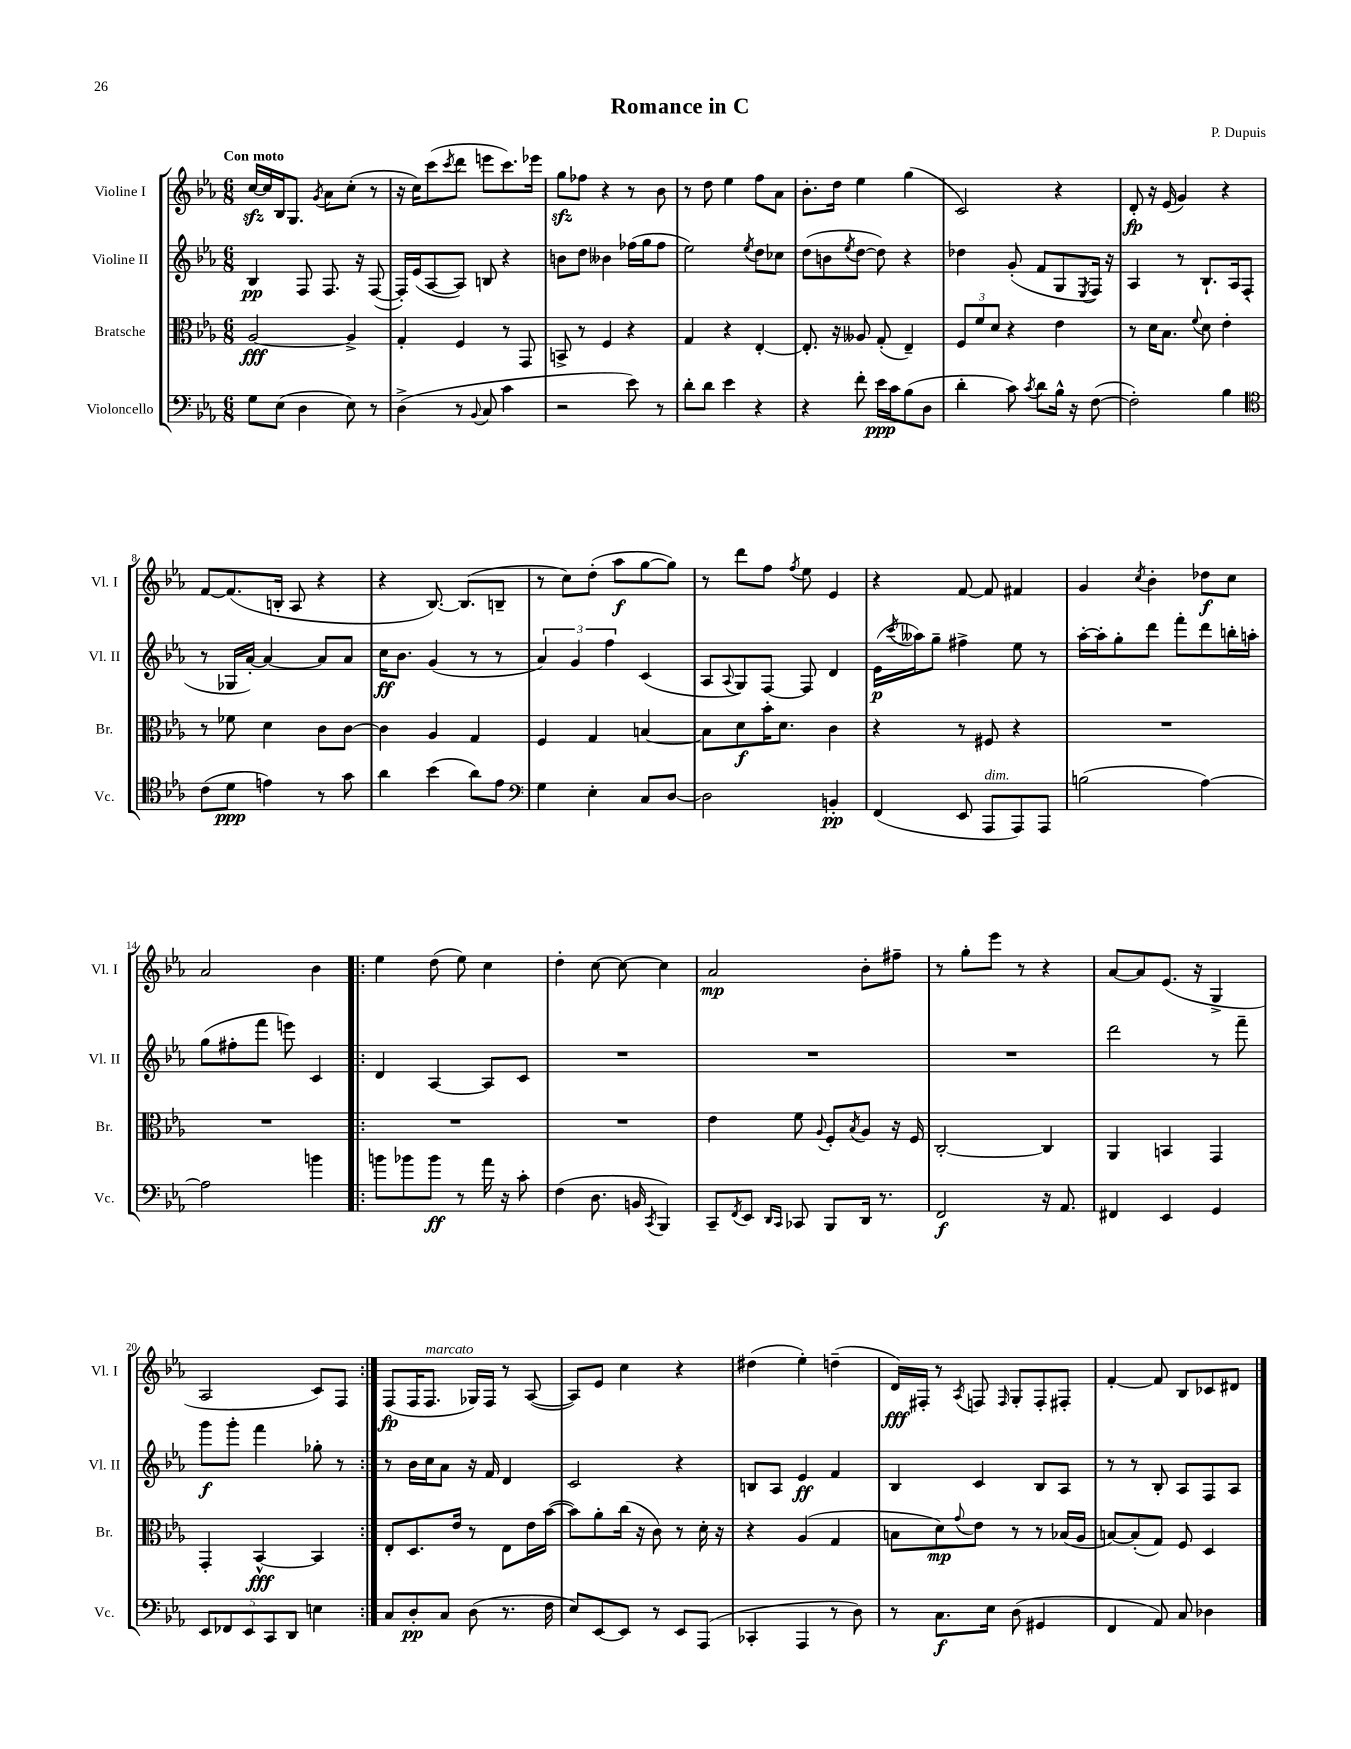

**kern	**kern	**kern	**kern
*staff4	*staff3	*staff2	*staff1
*clefF4	*clefC3	*clefG2	*clefG2
*k[b-e-a-]	*k[b-e-a-]	*k[b-e-a-]	*k[b-e-a-]
*M6/8	*M6/8	*M6/8	*M6/8
8G	[2A-	4B-	[16cc
.	.	.	16cc]
(8E-	.	.	16B-
.	.	.	8.G
4D	.	8F	.
.	.	.	8qg
.	.	8.F	8a-
8E-)	4A-^]	.	(8cc'
.	.	16r	.
8r	.	([8F	8r
=	=	=	=
(4D^	4G'	16F'])	16r
.	.	(16e-	16cc)
.	.	[8A-	(8ccc
.	.	.	8qccc
8r	4F	8A-])	8ddd
8qqBB-	.	.	.
8C	.	8B	8eee
4c	8r	4r	8.ccc)
.	8GG	.	.
.	.	.	16eee-
=	=	=	=
2r	8BB^	8b	8gg
.	8r	8dd	8ff-
.	4F	4b--	4r
8e-)	4r	(16ff-	8r
.	.	16gg	.
8r	.	8ff-	8b-
=	=	=	=
8d'	4G	2ee-)	8r
8d	.	.	8dd
4e-	4r	.	4ee-
.	.	8qee-	.
4r	[4E-'	8dd	8ff
.	.	8cc-	8a-
=	=	=	=
4r	8.E-']	(8dd	8.b-'
.	.	8b	.
.	16r	.	16dd
.	.	8qee-	.
8f'	8A--	[8dd	4ee-
16e-	(8G'	8dd])	.
16c	.	.	.
(8B-	4E-~)	4r	(4gg
8D	.	.	.
=	=	=	=
4d'	12F	4dd-	2c)
.	12f	.	.
.	12d	.	.
8c)	4r	(8g'	.
8qc	.	.	.
8d	.	8f	.
16B-^^	4e-	8G	4r
16r	.	.	.
.	.	8qE-	.
([8F	.	16F)	.
.	.	16r	.
=	=	=	=
2F'])	8r	4A-	8d'
.	16d	.	16r
.	8.B-	.	(16e-
.	.	8r	4g)
.	8qqf	.	.
.	8d	8.B-`	.
4B-	4e-'	.	4r
.	.	16A-	.
.	.	(8F'	.
=	=	=	=
*clefC4	*	*	*
(8c	8r	8r	[8f
8d	8f-	16G-	(8.f]
.	.	[16a-')	.
4e)	4d	4a-_	.
.	.	.	16B'
.	.	.	8A-
8r	8c	8a-]	4r
8g	[8c	8a-	.
=	=	=	=
4a-	4c]	16cc	4r
.	.	8.b-	.
(4b-	4A-	(4g	[8.B-)
.	.	.	(8.B-]
8a-)	4G	8r	.
8e-	.	8r	8B~
=	=	=	=
*clefF4	*	*	*
4G	4F	6a-)	8r
.	.	.	8cc)
.	.	6g	.
4E-'	4G	.	(8dd'
.	.	6ff	.
.	.	.	8aa-
8C	[4B	(4c	[8gg
[8D	.	.	8gg])
=	=	=	=
2D]	8B]	8A-	8r
.	.	8qqA-	.
.	8d	8G)	8ddd
.	16b-'	[8F	8ff
.	8.d	.	.
.	.	.	8qff
.	.	8F]	8ee-
4BB'	4c	4d	4e-
=	=	=	=
(4FF	4r	(16e-	4r
.	.	8qccc	.
.	.	16aa--)	.
.	.	8gg~	.
8EE-	8r	4ff#^	[8f
8AAA-	8F#	.	8f]
8AAA-)	4r	8ee-	4f#
8AAA-	.	8r	.
=	=	=	=
(2B	2.r	[16aa-'	4g
.	.	16aa-']	.
.	.	8gg'	.
.	.	.	8qcc
.	.	8ddd	4b-'
.	.	8fff'	.
[4A-)	.	8ddd	8dd-
.	.	16bb'	8cc
.	.	16aa'	.
=	=	=	=
2A-]	2.r	(8gg	2a-
.	.	8ff#'	.
.	.	8fff	.
.	.	8eee)	.
4b	.	4c	4b-
=!|:	=!|:	=!|:	=!|:
8b	2.r	4d	4ee-
8b-	.	.	.
8b-	.	[4A-	(8dd
8r	.	.	8ee-)
16a-	.	8A-]	4cc
16r	.	.	.
8c'	.	8c	.
=	=	=	=
(4F	2.r	2.r	4dd'
8.D	.	.	[8cc
.	.	.	8cc_
16BB	.	.	.
8qCC	.	.	.
4BBB-)	.	.	4cc]
=	=	=	=
8CC~	4e-	2.r	2a-
8qFF	.	.	.
8EE-	.	.	.
16qqDD	.	.	.
16qqCC	.	.	.
8CC-	8f	.	.
.	8qqA-	.	.
8BBB-	8F'	.	.
.	8qB-	.	.
16DD	8A-	.	8b-'
8.r	.	.	.
.	16r	.	8ff#~
.	16F	.	.
=	=	=	=
2FF	[2C'	2.r	8r
.	.	.	8gg'
.	.	.	8eee-
.	.	.	8r
16r	4C]	.	4r
8.AA-	.	.	.
=	=	=	=
4FF#	4AA-	2ddd	[8a-
.	.	.	8a-]
4EE-	4BB	.	(8.e-
.	.	.	16r
4GG	4GG	8r	4G^
.	.	8fff~	.
=	=	=	=
10EE-	4GG'	8ggg	2A-
10FF-	.	.	.
.	.	8ggg'	.
10EE-	.	.	.
.	[4BB-^^	4fff	.
10CC	.	.	.
10DD	.	.	.
4E	4BB-]	8gg-'	8c)
.	.	8r	8F
=:|!	=:|!	=:|!	=:|!
8C	8E-'	8r	(8F
8D'	8.D	16b-	16F
.	.	16cc	8.F
8C	.	8a-	.
.	16e-	.	.
(8D	8r	16r	16G-)
.	.	16f	16F
8.r	8E-	4d	8r
.	16e-	.	([8A-
16F	([16b-	.	.
=	=	=	=
8E-)	8b-])	2c	8A-])
[8EE-	8a-'	.	8e-
8EE-]	(16cc	.	4cc
.	16r	.	.
8r	8c)	.	.
8EE-	8r	4r	4r
(8AAA-	16d'	.	.
.	16r	.	.
=	=	=	=
4CC-'	4r	8B	(4dd#
.	.	8A-	.
4AAA-	(4A-	4e-	4ee-')
8r	4G	4f	(4dd~
8D)	.	.	.
=	=	=	=
8r	8B	4B-	16d)
.	.	.	16F#'
8.C	8d)	.	8r
.	8qqg	.	8qA-
.	8e-	4c	8F
16E-	.	.	.
.	.	.	16qqF
(8D	8r	.	8G'
4GG#	8r	8B-	8F'
.	(16B-	8A-	8F#'
.	16A-	.	.
=	=	=	=
4FF	[8B)	8r	[4f'
.	(8B']	8r	.
8AA-)	8G)	8B-'	8f]
8C	8F	8A-	8B-
4D-	4D	8F	8c-
.	.	8A-	8d#
==	==	==	==
*-	*-	*-	*-
